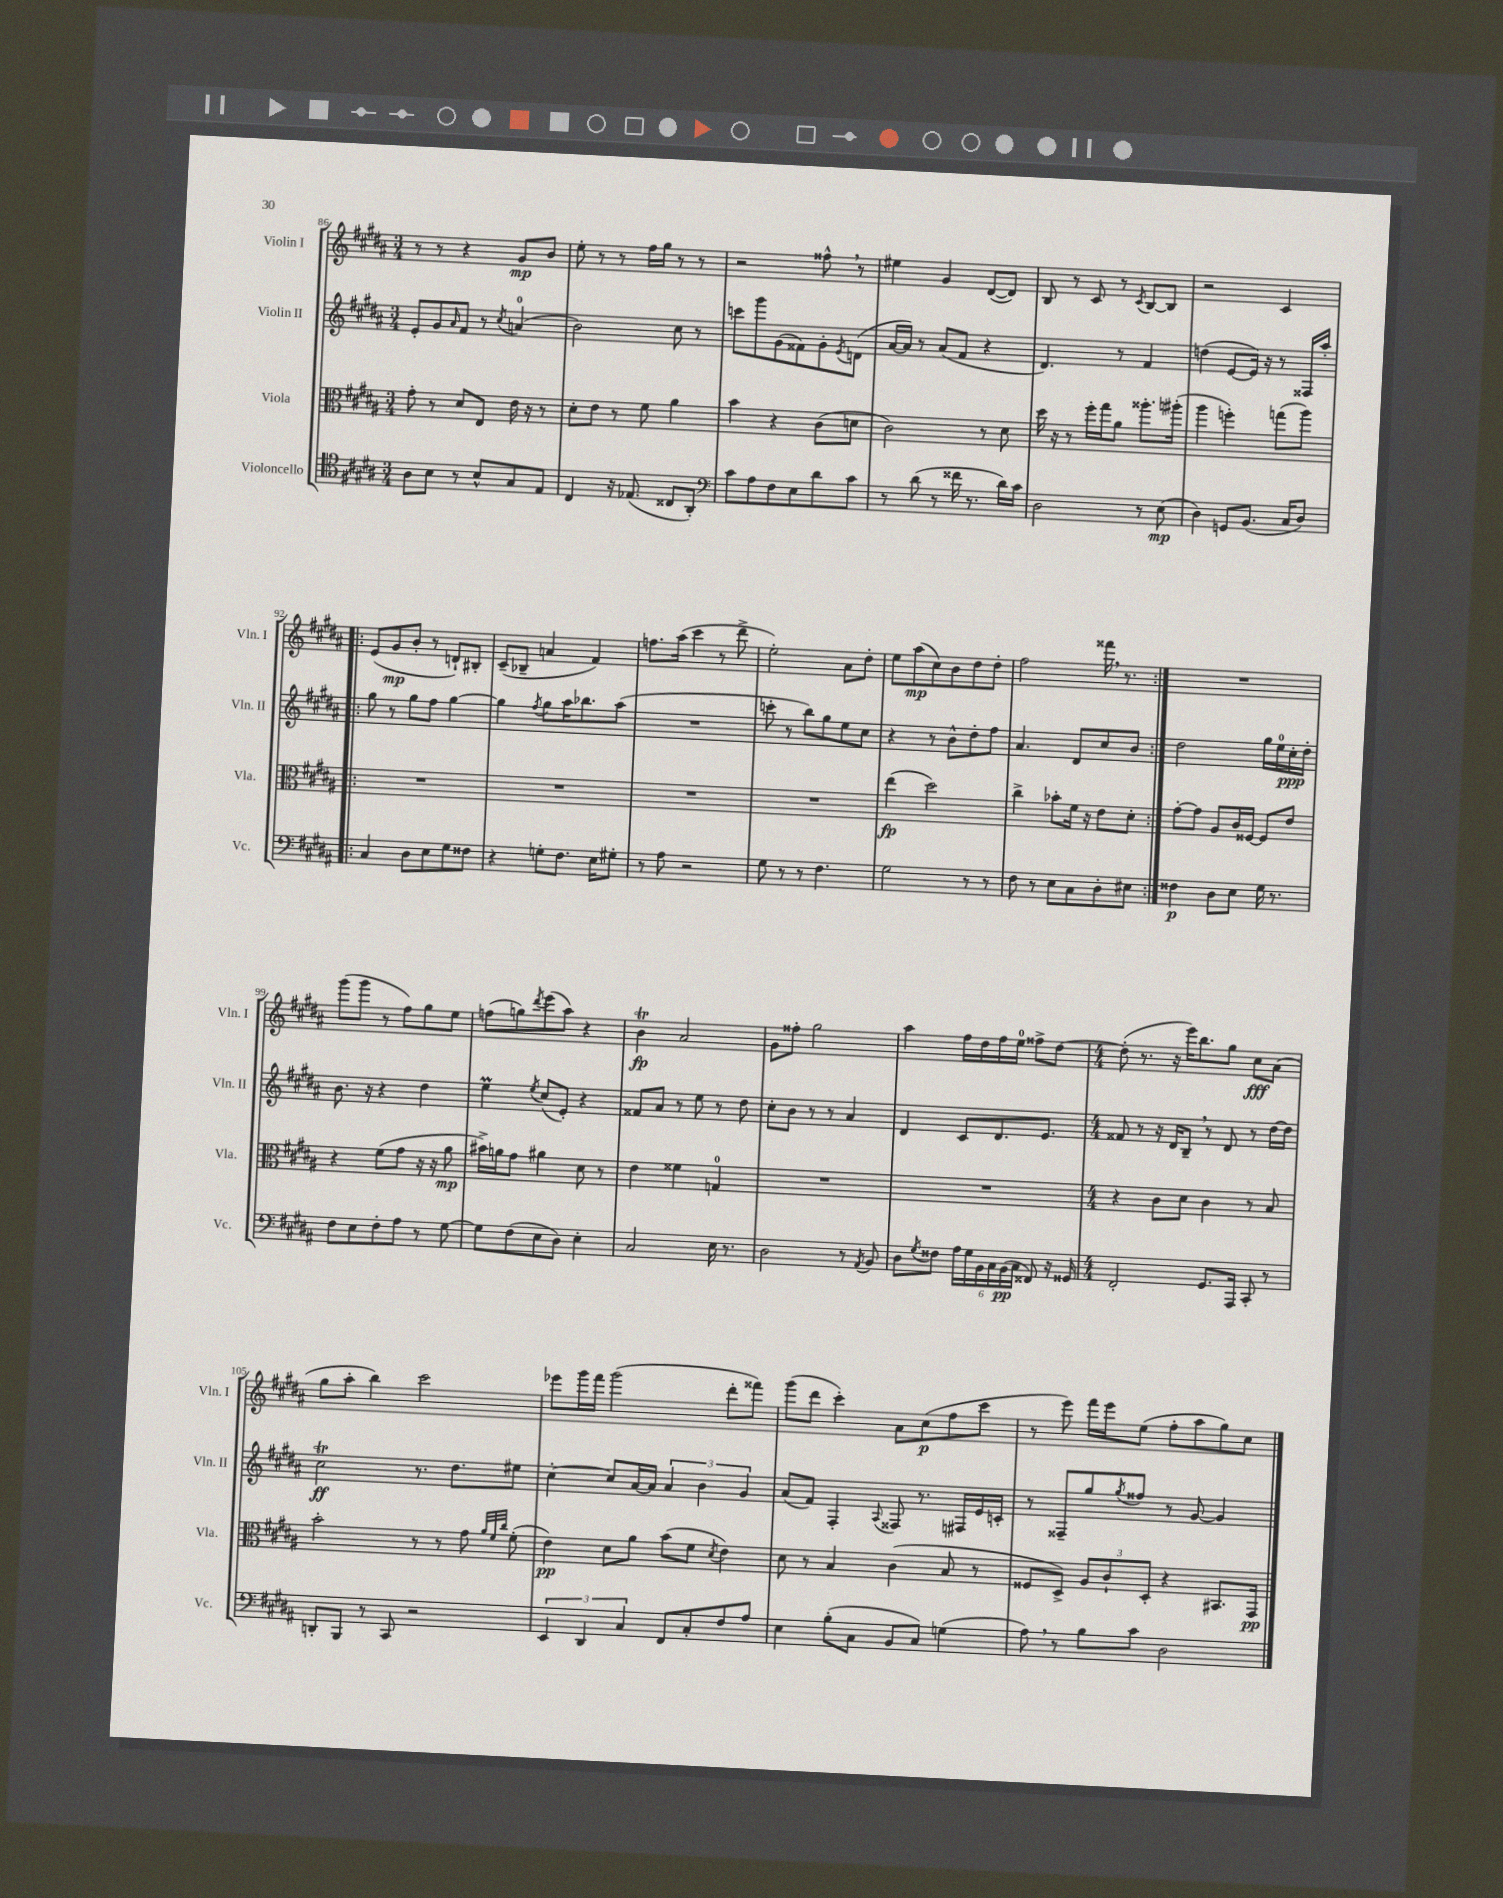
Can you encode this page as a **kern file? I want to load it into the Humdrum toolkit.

**kern	**kern	**kern	**kern
*staff4	*staff3	*staff2	*staff1
*clefC4	*clefC3	*clefG2	*clefG2
*k[f#c#g#d#a#]	*k[f#c#g#d#a#]	*k[f#c#g#d#a#]	*k[f#c#g#d#a#]
*M3/4	*M3/4	*M3/4	*M3/4
8A#\L	8g#'\	8e'/L	8r
8B\J	8r	8g#/	8r
.	.	16qqa#/	.
8r	8d#/L	8f#/J	4r
8B^^/L	8E/J	8r	.
.	.	8qcc#/	.
8G#/	16e\	(4a/	8g#/L
.	16r	.	.
8E/J	8r	.	8b/J
=	=	=	=
4C#/	8d#'\L	2b\)	8ee'\
.	8e\J	.	8r
16r	8r	.	8r
(8.E-/	.	.	.
.	8f#\	.	16ff#\LL
.	.	.	16gg#\JJ
8C##/L	4a#\	8cc#\	8r
8AA#'/J)	.	8r	8r
=	=	=	=
*clefF4	*	*	*
8c#\L	4b\	8ccc\L	2r
8A#\	.	8ggg#\	.
8F#\	4r	(8g#\	.
8E\	.	8f##\)	.
8d#\	(8c#\L	8g#'\	8ff##^^\
.	.	8qe/	.
8c#\J	8d\J	(8d\J	8r
=	=	=	=
8r	2c#\)	[16a#/LL	4ee#\
.	.	16a#/]JJ)	.
(8d#\	.	8r	.
8r	.	(8a#/L	4g#/
16f##\	.	8f#/J	.
8.r	.	.	.
.	8r	4r	([8d#/L
16d#\LL)	8d#\	.	8d#/]J)
16c#\JJ	.	.	.
=	=	=	=
2D#\	16dd#\	4.d#/)	8B/
.	16r	.	.
.	8r	.	8r
.	16ff#'\LL	.	8c#/
.	16gg#\J	.	.
.	8a#\J	8r	8r
.	.	.	8qc#/
8r	8.aa##'\L	4f#/	[8B/L
(8E\	.	.	8B/]J
.	(16aa#'\Jk	.	.
=	=	=	=
4D#\)	4aa#\	(4dd\	2r
8GG/L	4ff'\)	[8e/L	.
(8.BB/J	.	16e/]Jk)	.
.	.	16r	.
.	(8gg\L	8r	4c#/
16C#/LK	.	.	.
8D#/J)	8aa#\J)	16F##/LL	.
.	.	16aa#'/JJ	.
=!|:	=!|:	=!|:	=!|:
4C#/	2.r	8gg#\	(8e/L
.	.	8r	8g#/
8D#\L	.	8gg#\L	8b'/J
8E\	.	8ff#\J	8r
8G#\	.	[4gg#\	8d`/L)
8F##\J	.	.	8B#'/J
=	=	=	=
4r	2.r	4gg#\]	(8c#~/L
.	.	.	8B-~/J
.	.	8qff#/	.
8G'\L	.	8gg#\L	4a/
8.F#\J	.	16aa#\K	.
.	.	8.bb-\	.
.	.	.	4f#/)
16E\LK	.	.	.
8G#'\J	.	(8aa#\J	.
=	=	=	=
8r	2.r	2.r	8.ff\L
8A#\	.	.	.
.	.	.	(16aa#\Jk
2r	.	.	4ccc#\
.	.	.	8r
.	.	.	8ddd#^\
=	=	=	=
8G#\	2.r	8ccc'\	2ee'\)
8r	.	8r	.
8r	.	8bb\L)	.
4.F#\	.	8gg#\	.
.	.	8ee\	8a#\L
.	.	8cc#\J	8dd#'\J
=	=	=	=
2G#\	(4ee\	4r	8ee\L
.	.	.	(8aa#\
.	2dd#\)	8r	8cc#\)
.	.	8b^^\L	8b\
8r	.	8dd#'\	8dd#\
8r	.	8ff#\J	8dd#'\J
=	=	=	=
8F#\	4cc#^\	4.a#/	2ff#\
8r	.	.	.
8E\L	8b-'\L	.	.
8C#\	16f#\Jk	8d#/L	.
.	16r	.	.
8D#'\	8e\L	8cc#/	16fff##\
.	.	.	8.r
8E#\J	8d#'\J	8b/J	.
=:|!	=:|!	=:|!	=:|!
4F##\	[8g#'\L	2dd#\	2.r
.	8g#\]J	.	.
8D#\L	8A#/L	.	.
8E\J	16c#/L	.	.
.	[16F##/JJ	.	.
16G#\	8F##/]L	16gg#\LL	.
8.r	.	16ee\	.
.	8e/J	16cc#'\	.
.	.	16dd#'\JJ	.
=	=	=	=
8F#\L	4r	8.b\	(8ggg#\L
8E\	.	.	8ggg#\J
.	.	16r	.
8F#'\	(8f#\L	4r	8r
8A#\J	8g#\J	.	8ff#\L)
8r	16r	4dd#\	8gg#\
.	16r	.	.
[8G#\	8a#\	.	8ee\J
=	=	=	=
8G#\]L	16b#^\LL)	4ee\	(8ff\L
.	16a\J	.	.
(8F#\	8g#\J	.	8gg\)
.	.	8qee/	8qddd#/
8E\	4a#\	(8cc#/L	(8eee\
8D#\J)	.	8e'/J)	8aa#\J)
4E'\	8d#\	4r	4r
.	8r	.	.
=	=	=	=
2C#/	4e\	8f##/L	4b\
.	.	8a#/J	.
.	4f##\	8r	2a#/
.	.	8ee\	.
16E\	4G/	8r	.
8.r	.	.	.
.	.	8dd#\	.
=	=	=	=
2D#\	2.r	8cc#'\L	8g#\L
.	.	8b\J	8ff##'\J
.	.	8r	2gg#\
.	.	8r	.
8r	.	4a#/	.
8qAA#/	.	.	.
8BB/	.	.	.
=	=	=	=
8D#\L	2.r	4d#/	4aa#\
8qG#/	.	.	.
8F##\J	.	.	.
24A#\LL	.	8c#/L	16ff#\LL
24G#\	.	.	.
.	.	.	16dd#\
24BB\	.	.	.
24C#\	.	8.d#/	16ff#\
(24BB\	.	.	.
.	.	.	16ee\JJ
24C#\JJ	.	.	.
8FF##/)	.	.	8ff##^\L
.	.	8.e/J	.
16r	.	.	[8dd#\J
16GG##/	.	.	.
=	=	=	=
*M4/4	*M4/4	*M4/4	*M4/4
2FF#'/	4r	8f##/	(8dd#'\]
.	.	8r	8.r
.	8c#\L	16r	.
.	.	16d#/LK	16r
.	8d#\J	8B~/J	16eee\LK)
.	.	.	8.bb\
8.GG#/L	4c#\	8r	.
.	.	8d#/	8gg#\J
16AAA#/Jk	.	.	.
8CC#'/	8r	8r	8cc#\L
8r	8B/	[16dd#\LL	(8a#\J
.	.	16dd#\]JJ	.
=	=	=	=
8DD'/L	2b'\	2cc#\	8gg#\L
8BBB/J	.	.	8aa#'\J
8r	.	.	4bb\)
8CC#/	.	.	.
2r	8r	8.r	2ccc#\
.	8r	.	.
.	.	8.dd#\L	.
.	8g#\	.	.
.	32qqa#/LLL	.	.
.	32qqf#/	.	.
.	32qqcc#/JJJ	.	.
.	(8f#'\	8ee#\J	.
=	=	=	=
6EE/	4e\)	[4cc#'\	8eee-\L
.	.	.	16ggg#\L
6DD#/	.	.	.
.	.	.	16fff#\JJ
.	8d#\L	8cc#/]L	(2ggg#\
6C#/	.	.	.
.	8a#\J	[16a#/L	.
.	.	16a#/]JJ	.
8FF#/L	(8b\L	6a#/	.
8C#'/	8f#\J	.	.
.	.	6b\	.
.	8qd#/	.	.
8F#/	4e\)	.	8ddd#'\L
.	.	6g#/	.
8A#/J	.	.	8fff##\J)
=	=	=	=
4E\	8d#\	(8a#/L	(8ggg#\L
.	8r	8f#/J)	8ddd#\J
(8B'\L	4B/	4F#'/	4ccc#'\)
8C#\J	.	.	.
.	.	8qqA#/	.
8BB/L	(4c#\	8F##/	8a#\L
8C#/J)	.	8.r	(8cc#\
(4G\	8B/	.	8ff#\
.	.	16F#/LL	.
.	8r	16e/	8ccc#\J
.	.	16c'/JJ	.
=	=	=	=
8A#\)	8F##/L	8r	8r
8r	8D#^/J)	8F##~/L	8eee\)
8B\L	12A#/L	8gg#/	16fff#\LL
.	.	.	16eee\J
.	12c#`/	.	.
.	.	8qgg#/	.
8c#\J	.	8ff##/J	(8ee\J
.	12D#'/J	.	.
2D#\	4r	8r	8ff#'\L
.	.	[8g#/	8aa#\
.	8.BB#/L	4g#/]	8gg#\)
.	.	.	8cc#\J
.	16GG#/Jk	.	.
==	==	==	==
*-	*-	*-	*-
